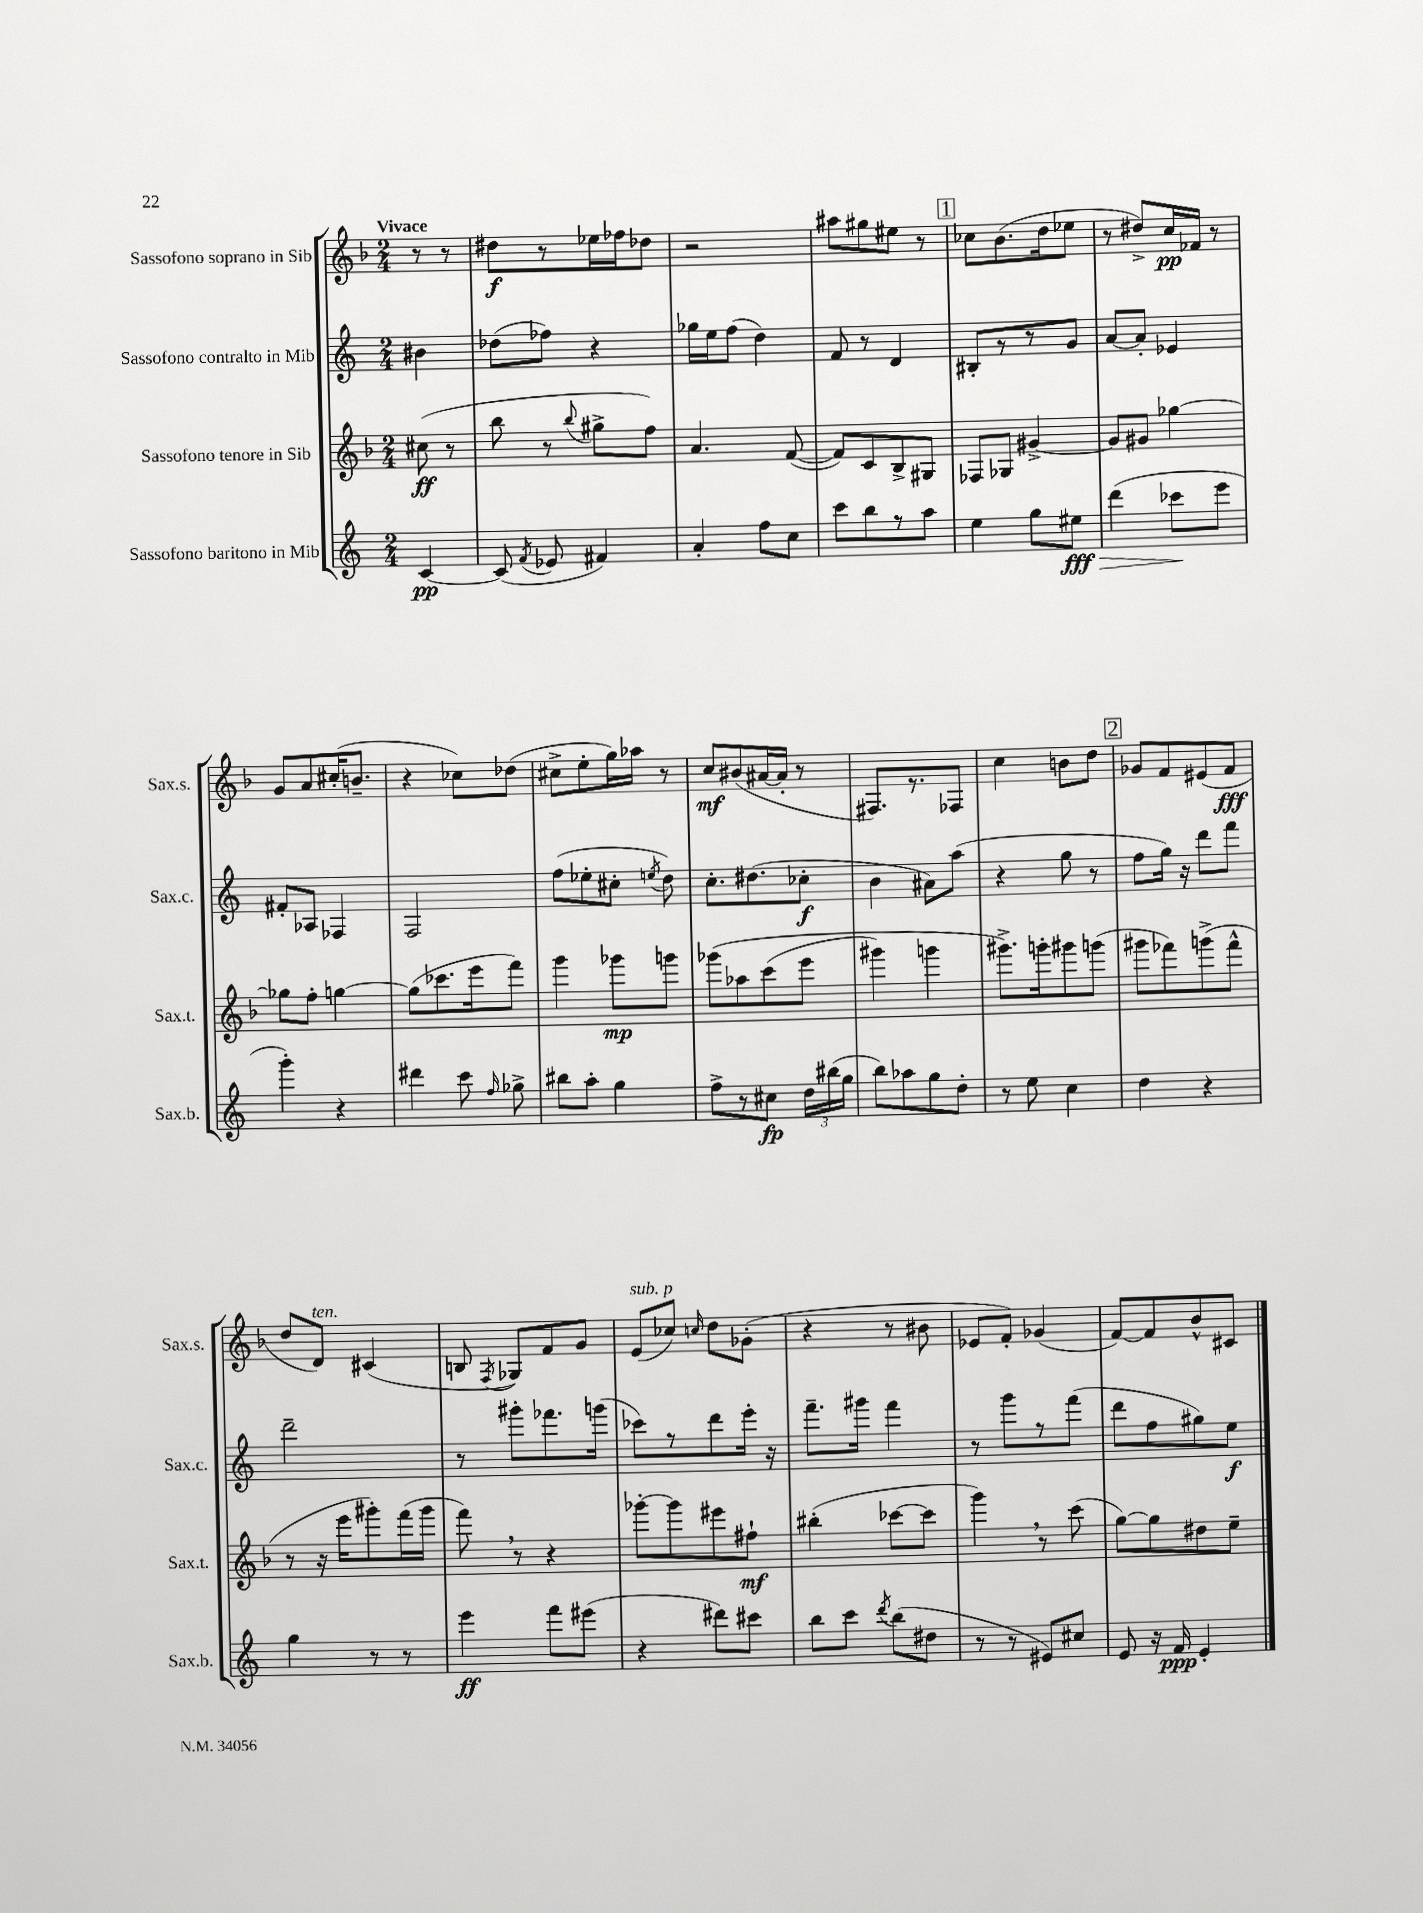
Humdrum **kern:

**kern	**dynam	**kern	**dynam	**kern	**dynam	**kern	**dynam
*part4	*part4	*part3	*part3	*part2	*part2	*part1	*part1
*staff4	*staff4	*staff3	*staff3	*staff2	*staff2	*staff1	*staff1
*I"Sassofono baritono in Mib	*	*I"Sassofono tenore in Sib	*	*I"Sassofono contralto in Mib	*	*I"Sassofono soprano in Sib	*
*I'Sax.b.	*	*I'Sax.t.	*	*I'Sax.c.	*	*I'Sax.s.	*
*clefG2	*	*clefG2	*	*clefG2	*	*clefG2	*
*k[]	*	*k[b-]	*	*k[]	*	*k[b-]	*
*M2/4	*	*M2/4	*	*M2/4	*	*M2/4	*
=	=	=	=	=	=	=	=
!	!	!	!	!	!	!LO:TX:a:B:t=Vivace	!
[4c/	pp	(8cc#X\	ff	4b#X\	.	8r	.
.	.	8r	.	.	.	8r	.
=1	=1	=1	=1	=1	=1	=1	=1
(8c/]	.	8bb-\	.	(8dd-X\L	.	8dd#X\L	f
8qf/	.	.	.	.	.	.	.
8e-X/	.	8r	.	8ff-X\J)	.	8r	.
.	.	8qqbb-/	.	.	.	.	.
4f#X/)	.	8gg#X^\L	.	4r	.	16ee-X\L	.
.	.	.	.	.	.	16ff-X\J	.
.	.	8ff\J)	.	.	.	8dd-X\J	.
=2	=2	=2	=2	=2	=2	=2	=2
4a'/	.	4.a/	.	16gg-X\LL	.	2r	.
.	.	.	.	16ee\J	.	.	.
.	.	.	.	(8ff\J	.	.	.
8ff\L	.	.	.	4dd\)	.	.	.
8cc\J	.	([8f/	.	.	.	.	.
=3	=3	=3	=3	=3	=3	=3	=3
8ccc\L	.	8f/L])	.	8f/	.	8aa#X\L	.
8bb\	.	8c/	.	8r	.	8gg#X\	.
8r	.	8B-^/	.	4d/	.	8ee#X\J	.
8aa\J	.	8G#X/J	.	.	.	8r	.
!!LO:REH:place=s1:t=1
=4	=4	=4	=4	=4	=4	=4	=4
4ee\	.	8F-X/L	.	8B#X'/L	.	8cc-X\L	.
.	.	8G-X/J	.	8r	.	(8.b-\	.
8gg\L	.	[4g#X^/	.	8r	.	.	.
.	.	.	.	.	.	16dd\k	.
!	!LO:HP:b	!	!	!	!	!	!
8ee#X\J	> fff	.	.	8g/J	.	8ee-X\J	.
=5	=5	=5	=5	=5	=5	=5	=5
(4ddd\	.	8g#/L]	.	[8a/L	.	8r	.
.	.	8g#X/J	.	8a'/J]	.	8dd#X^/L)	.
8ccc-X\L	.	[4gg-X\	.	4e-X/	.	16cc/L	pp
.	.	.	.	.	.	16f-X/JJ	.
8eee\J	]	.	.	.	.	8r	.
!!LO:LB:g=z
=6	=6	=6	=6	=6	=6	=6	=6
4ggg'\)	.	8gg-X\L]	.	8f#X'/L	.	8g/L	.
.	.	8ff'\J	.	8A-X/J	.	8a/	.
4r	.	[4ggn\	.	4F-X/	.	(16cc#X'/K	.
.	.	.	.	.	.	8.bn~/J	.
=7	=7	=7	=7	=7	=7	=7	=7
4ddd#X\	.	(8gg\L]	.	2F/	.	4r	.
.	.	8.ccc-X\	.	.	.	.	.
8ccc\	.	.	.	.	.	8cc-X\L)	.
.	.	16eee\k	.	.	.	.	.
16qqff/	.	.	.	.	.	.	.
8gg-X^\	.	8fff\J)	.	.	.	(8dd-X\J	.
=8	=8	=8	=8	=8	=8	=8	=8
8bb#X\L	.	4ggg\	.	(8ff\L	.	8cc#X^\L	.
8aa'\J	.	.	.	8ee-X'\	.	8ee'\	.
4gg\	.	8ggg-X\L	mp	8cc#X'\J	.	16gg\L)	.
.	.	.	.	.	.	16aa-X\JJ	.
.	.	.	.	8qeen/	.	.	.
.	.	8gggn\J	.	8dd\)	.	8r	.
=9	=9	=9	=9	=9	=9	=9	=9
8ff^\L	.	(8ggg-X\L	.	8.cc'\L	.	8cc/L	mf
8r	.	8aa-X\	.	.	.	(8b#X/	.
.	.	.	.	(8.dd#X\	.	.	.
8cc#X\J	fp	(8ccc\	.	.	.	[16a#X/L	.
.	.	.	.	.	.	16a#'/JJ]	.
24dd\LL	.	8eee\J	.	8cc-X'\J	f	8r	.
(24bb#X\	.	.	.	.	.	.	.
24gg\JJ	.	.	.	.	.	.	.
=10	=10	=10	=10	=10	=10	=10	=10
8bb\L)	.	4ggg#X\)	.	4b\	.	8.F#X/L)	.
8aa-X\	.	.	.	.	.	.	.
.	.	.	.	.	.	8.r	.
8gg\	.	4gggn\	.	8a#X\L)	.	.	.
8dd'\J	.	.	.	(8aa\J	.	8F-X/J	.
=11	=11	=11	=11	=11	=11	=11	=11
8r	.	8.ggg#X^\L)	.	4r	.	4cc\	.
8ee\	.	.	.	.	.	.	.
.	.	16gggn'\k	.	.	.	.	.
4cc\	.	8ggg#X\	.	8gg\	.	8bn\L	.
.	.	(8gggn\J	.	8r	.	8dd\J	.
!!LO:REH:place=s1:t=2
=12	=12	=12	=12	=12	=12	=12	=12
4dd\	.	8ggg#X\L	.	8ff\L	.	8g-X/L	.
.	.	8fff-X\)	.	16gg\Jk)	.	8f/	.
.	.	.	.	16r	.	.	.
4r	.	(8gggn^\	.	8ddd\L	.	(8e#X/	.
.	.	8fff-^^\J	.	8fff\J	.	8f/J	fff
!!LO:LB:g=z
=13	=13	=13	=13	=13	=13	=13	=13
4gg\	.	8r	.	2ddd~\	.	8dd/L	.
!	!	!	!	!	!	!LO:TX:a:i:t=ten.	!
.	.	16r	.	.	.	8d/J)	.
.	.	16eee\KL	.	.	.	.	.
8r	.	8ggg#X'\)	.	.	.	(4c#X/	.
8r	.	(16fff\L	.	.	.	.	.
.	.	16ggg#\JJ	.	.	.	.	.
=14	=14	=14	=14	=14	=14	=14	=14
4eee\	ff	8fff,\)	.	8r	.	8Bn/	.
.	.	.	.	.	.	8qF/	.
.	.	8r	.	8ggg#X'\L	.	8G-X/L)	.
8fff\L	.	4r	.	8.fff-X\	.	8f/	.
(8eee#X\J	.	.	.	.	.	8g/J	.
.	.	.	.	(16gggn\Jk	.	.	.
=15	=15	=15	=15	=15	=15	=15	=15
!	!	!	!	!	!	!LO:TX:a:i:t=sub. p	!
4r	.	[8ggg-X'\L	.	8ccc-X\L)	.	(8e/L	.
.	.	8ggg-\]	.	8r	.	8cc-X/J)	.
.	.	.	.	.	.	16qqccn/	.
8ddd#X\L)	.	8eee#X\	.	8ddd\	.	8dd\L	.
8ccc#X\J	.	8ff#X`\J	mf	16eee'\Jk	.	(8g-X'\J	.
.	.	.	.	16r	.	.	.
=16	=16	=16	=16	=16	=16	=16	=16
8bb\L	.	(4bb#X'\	.	8.fff~\L	.	4r	.
8ccc\J	.	.	.	.	.	.	.
.	.	.	.	16ggg#X\Jk	.	.	.
8qddd/	.	.	.	.	.	.	.
(8bb\L	.	[8ccc-X\L	.	4fff\	.	8r	.
8dd#X\J	.	8ccc-\J]	.	.	.	8b#X\	.
=17	=17	=17	=17	=17	=17	=17	=17
8r	.	4ggg,\)	.	8r	.	8e-X/L	.
8r	.	.	.	8ggg\L	.	8f'/J)	.
8e#X/L)	.	8r	.	8r	.	(4g-X/	.
8cc#X/J	.	(8ccc\	.	(8fff\J	.	.	.
=18	=18	=18	=18	=18	=18	=18	=18
8e/	.	[8gg\L)	.	8ddd\L	.	[8f/L)	.
16r	.	8gg\]	.	8ff\	.	8f/]	.
16f/	ppp	.	.	.	.	.	.
4e'/	.	8dd#X\	.	8gg#X\)	.	8b-^^/	.
.	.	8ee~\J	.	8ee\J	f	8c#X/J	.
==	==	==	==	==	==	==	==
*-	*-	*-	*-	*-	*-	*-	*-
